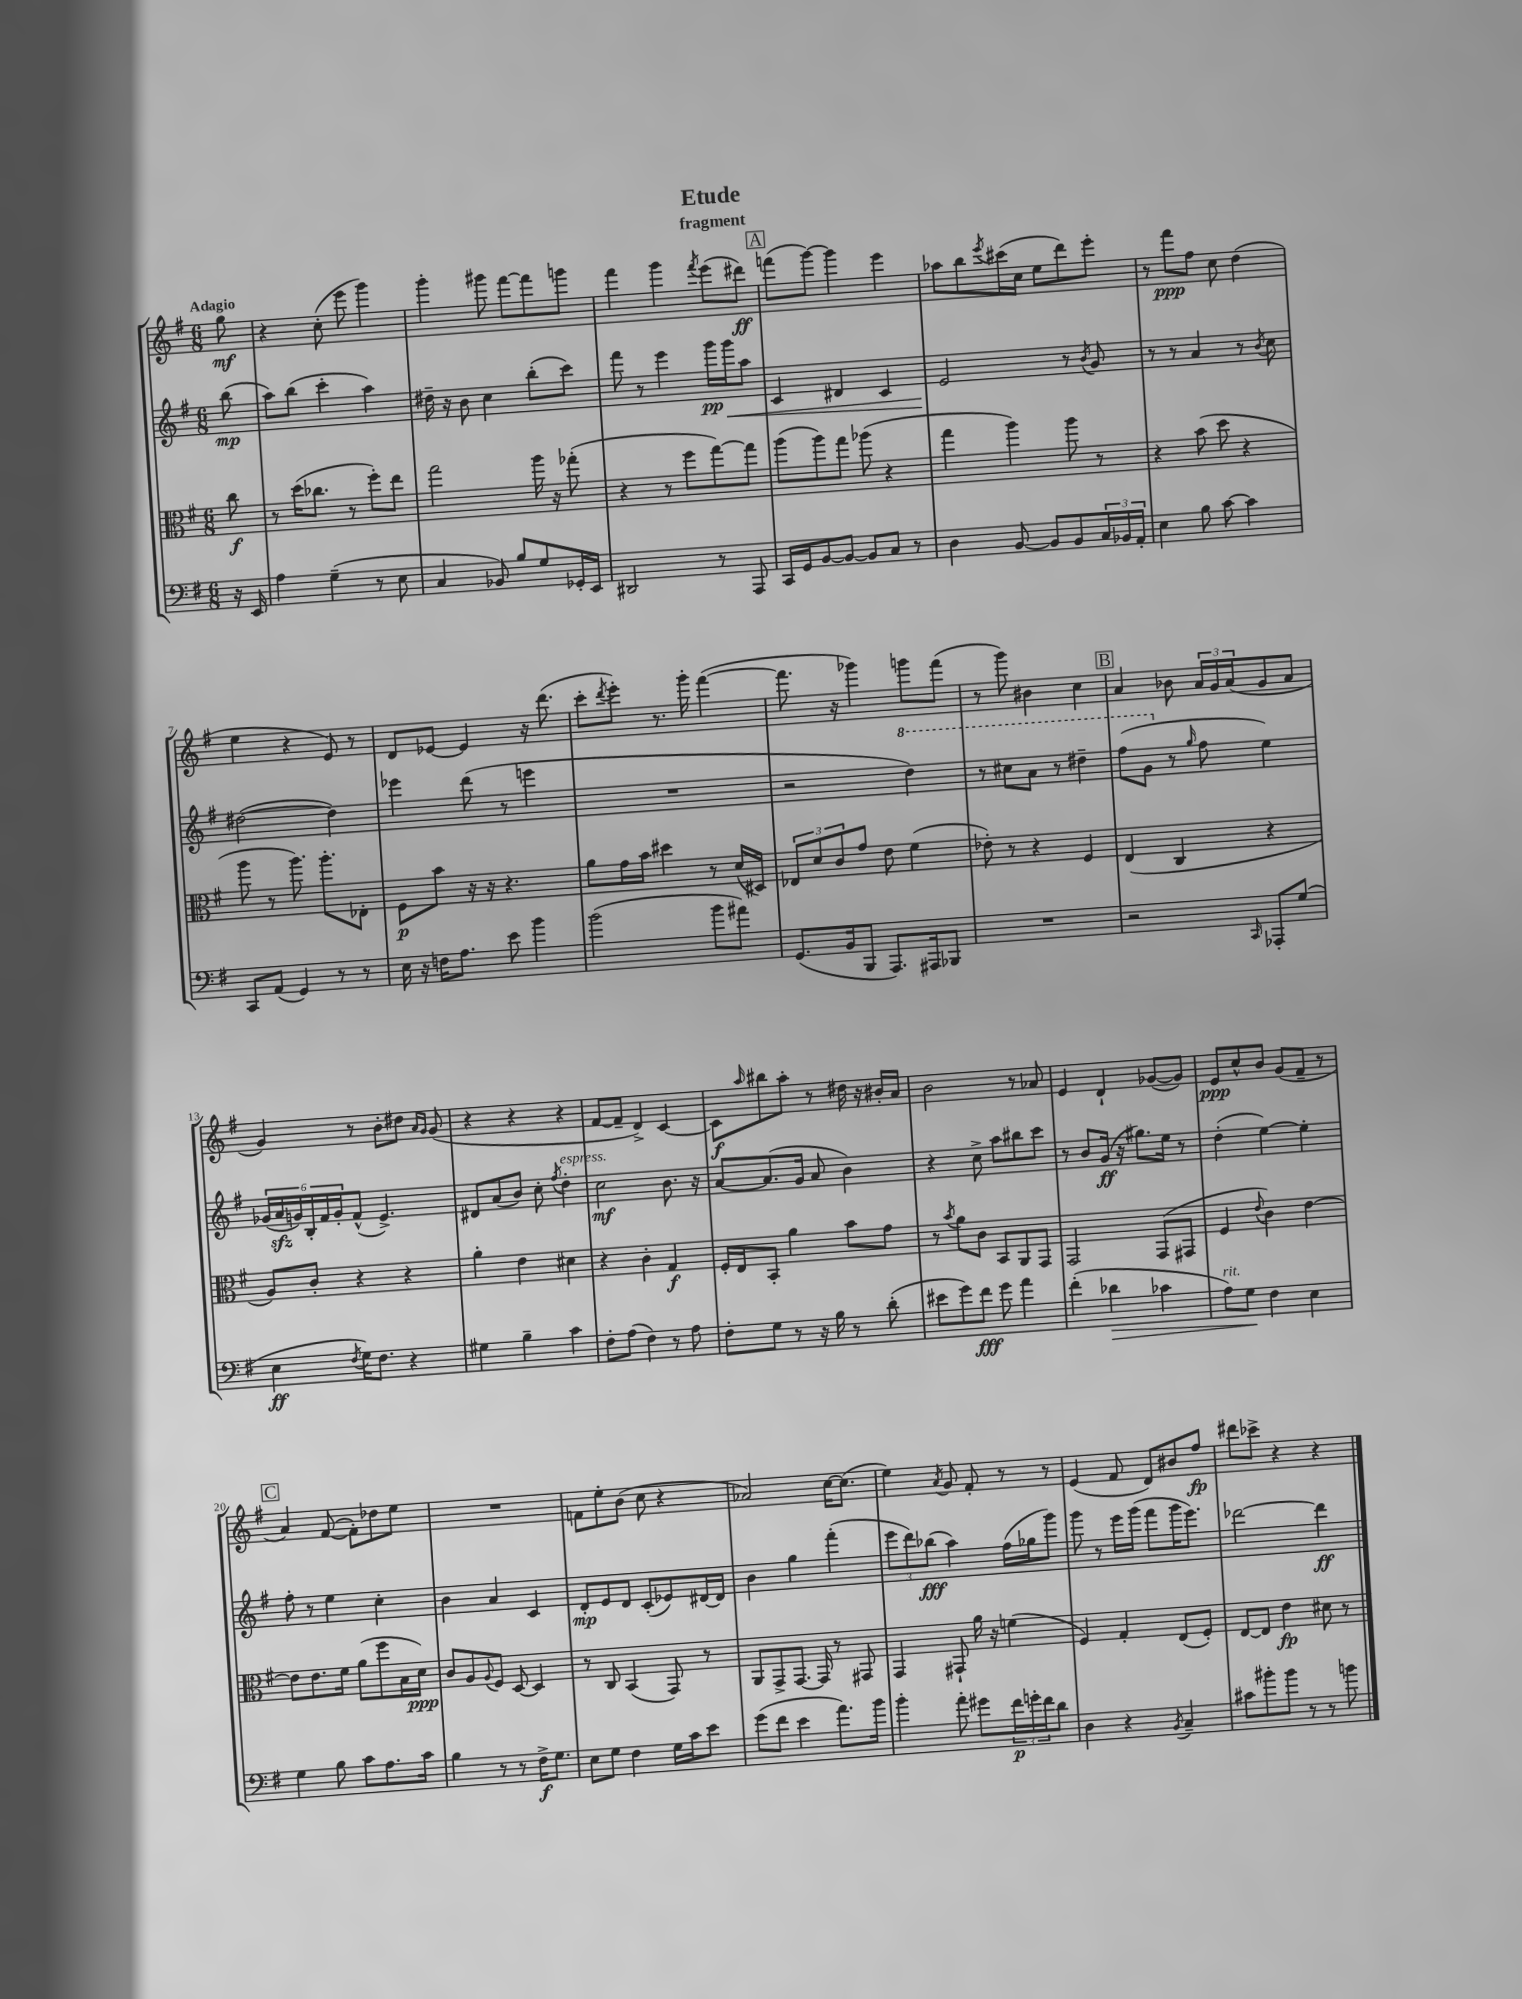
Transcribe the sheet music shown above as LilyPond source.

\header { title = "Etude" subtitle = "fragment" }
<<
\new StaffGroup <<
\new Staff = "s0" {
    \clef treble \key g \major \numericTimeSignature \time 6/8 \partial 8 \tempo "Adagio"
    g''8\mf |
    r4 c''8-.( e'''8 g'''4) |
    g'''4-. gis'''8 fis'''8~ fis'''8 g'''8 |
    fis'''4 g'''4 \acciaccatura { fis'''8 } e'''8( dis'''8\ff) |
    \mark \markup { \box "A" } f'''8( g'''8~) g'''4 e'''4 |
    aes''8 b''8 \acciaccatura { e'''8 } cis'''16( c''16 e''8 d'''8) e'''8-. |
    r8 fis'''8\ppp fis''8 c''8 d''4( |
    e''4 r4 e'8) r8 |
    d'8 ees'8~ ees'4 r16 d'''8.( |
    c'''8-. \acciaccatura { d'''8 } e'''8-.) r8. g'''16-. fis'''4~( |
    fis'''8. r16 ges'''4) g'''8 fis'''8( |
    r8 g'''8) bis'4 c''4 |
    \mark \markup { \box "B" } a'4 bes'8 \tuplet 3/2 { a'16 g'16 a'16( } g'8 a'8 |
    g'4) r8 b'8-. dis''8 \grace { a'16 g'16 } g'8( |
    r4 r4 r4 |
    fis'8~ fis'8-- d'4->) c'4~ |
    c'8\f \grace { a''16 } bis''8 a''8-. r8 dis''16 r16 bis'16-. a'16 |
    b'2 r8 aes'8 |
    e'4 d'4-! ges'8~( ges'8) |
    e'8\ppp c''8-^ b'8 g'8( fis'8-- r8 |
    \mark \markup { \box "C" } a'4) fis'8~( fis'8-.) des''8 e''8 |
    R2. |
    f'8 e''8-. b'8( c''8 r4 |
    aes'2) c''16~ c''8.( |
    e''4) \acciaccatura { a'8 } g'8 fis'8-. r8 r8 |
    e'4( fis'8 d'8) bis'8 fis''8\fp |
    dis'''8 ces'''8-> r4 r4 \bar "|." |
}
\new Staff = "s1" {
    \clef treble \key g \major \numericTimeSignature \time 6/8 \partial 8
    b''8\mp( |
    a''8) b''8( c'''4-. a''4) |
    dis''16-- r16 b'8 c''4 b''8-.( c'''8) |
    fis'''8 r8 e'''4 g'''16\pp g'''16\< a''8 |
    \mark \markup { \box "A" } c'4 dis'4 c'4 |
    e'2\! r8 \acciaccatura { b'8 } g'8 |
    r8 r8 a'4 r8 \acciaccatura { b'8 } c''8 |
    dis''2~( dis''4) |
    ees'''4 d'''8( r8 e'''4 |
    R2. |
    r2 \ottava #1 d'''4) |
    r8 cis'''8 a''8 r8 dis'''4-- |
    \mark \markup { \box "B" } fis'''8( g''8 \ottava #0 r8 \grace { g''16 } fis''8 e''4) |
    \tuplet 6/4 { ges'16( a'16\sfz g'16) b16-. fis'16 g'16-. } fis'8-^( e'4.->) |
    dis'8 a'8( b'8) c''8-. \acciaccatura { fis''8 } d''4-.^\markup { \italic "espress." } |
    c''2\mf b'8. r16 |
    a'8~ a'8.( g'16 a'8 b'4) |
    r4 c''8-> a''8 bis''8 c'''8 |
    r8 b'8 g'16\ff( r16 gis''8.) e''16 r8 |
    d''4-.( e''4~) e''4-. |
    \mark \markup { \box "C" } fis''8-. r8 e''4 c''4-. |
    b'4 a'4 c'4 |
    d'8-.\mp e'8 d'8 c'8-.( ees'8) dis'16~ dis'16 |
    b'4 g''4 fis'''4-.( |
    \tuplet 3/2 { e'''8 d'''8) bes''8\fff( } a''4) fis''16( ges''16 g'''8) |
    g'''8 r8 e'''16 g'''16( fis'''8 g'''16 e'''8.) |
    des'''2~ des'''4\ff \bar "|." |
}
\new Staff = "s2" {
    \clef alto \key g \major \numericTimeSignature \time 6/8 \partial 8
    c''8\f |
    r8 d''16( ces''8. r8 fis''8-.) e''8 |
    g''2 a''16 r16 ges''8-.( |
    r4 r8 fis''8 g''8~) g''8 |
    \mark \markup { \box "A" } a''8( a''8) g''8 aes''8( r4 |
    g''4 a''4) a''8 r8 |
    r4 b'8( d''8 r4 |
    a''8 r8 a''8.) a''8.-. ees8-. |
    fis8\p b'8 r16 r16 r4. |
    a'8 g'16 b'16 dis''4 r8 d'16( dis16) |
    \tuplet 3/2 { ees8 d'8 c'8 } g'8 e'8 fis'4( |
    ees'8-.) r8 r4 fis4 |
    \mark \markup { \box "B" } e4( c4 r4 |
    a8) c'8-. r4 r4 |
    a'4-. e'4 dis'4 |
    r4 c'4-. g4\f |
    fis16-. e16 b,8-. a'4 b'8 g'8 |
    r8 \acciaccatura { b'8 } a'8 c'8 b,8 a,8 g,8 |
    g,2 g,8( gis,8 |
    fis4 \appoggiatura { e'8 } c'4) e'4~ |
    \mark \markup { \box "C" } e'8 e'8. fis'16 a'8( fis''8 b16 d'16\ppp) |
    c'8 a8 \appoggiatura { a8 } fis8 d8~ d4 |
    r8 c8 b,4( g,8) r8 |
    a,8 g,8-> g,8.~ g,16 r8 gis,8 |
    g,4 gis,8-! a'16 r16 f'4( |
    fis4) g4-. e8( fis8-.) |
    e8~ e8 e'4\fp dis'8 r8 \bar "|." |
}
\new Staff = "s3" {
    \clef bass \key g \major \numericTimeSignature \time 6/8 \partial 8
    r16 e,16 |
    a4 g4--( r8 e8 |
    c4 bes,8) b8 g8 ges,16-. e,16 |
    dis,2 r8 a,,8 |
    \mark \markup { \box "A" } c,16 g,16 b,8~ b,8~ b,8 c8 r8 |
    d4 b,8~ b,8 b,8 \tuplet 3/2 { c16 bes,16 a,16-. } |
    e4 b8 c'8~ c'4 |
    c,8 a,8( g,4) r8 r8 |
    e16 r16 f16 a8. e'8 b'4 |
    b'2( b'8 ais'8) |
    g,8.( b,16 b,,8 a,,8.) ais,,16 bes,,8 |
    R2. |
    \mark \markup { \box "B" } r2 \grace { c,16 } aes,,8-. g8( |
    e4\ff \acciaccatura { fis8 } g16) fis8. r4 |
    gis4 b4-- c'4 |
    fis8-. a8( fis4) r8 a8 |
    fis8-. g8 r8 r16 b16 r8 d'8-.( |
    eis'8 g'8) fis'8\fff g'8 a'4 |
    fis'4-.( des'4\> ces'4 |
    a8^\markup { \italic "rit." }) g8\! fis4 e4 |
    \mark \markup { \box "C" } g4 b8 c'8 a8. c'16 |
    b4 r8 r8 fis16->\f g8. |
    e8 g8 fis4 g16 c'16 e'8 |
    g'8( fis'8 e'4 a'8.) b'16 |
    b'4-. a'8-. gis'8 \tuplet 3/2 { fis'16\p g'16-. fis'16 } d'8 |
    d4 r4 \acciaccatura { b,8 } c4-- |
    cis'8 bis'8-. bis'8 r8 r8 b'8 \bar "|." |
}
>>
>>
